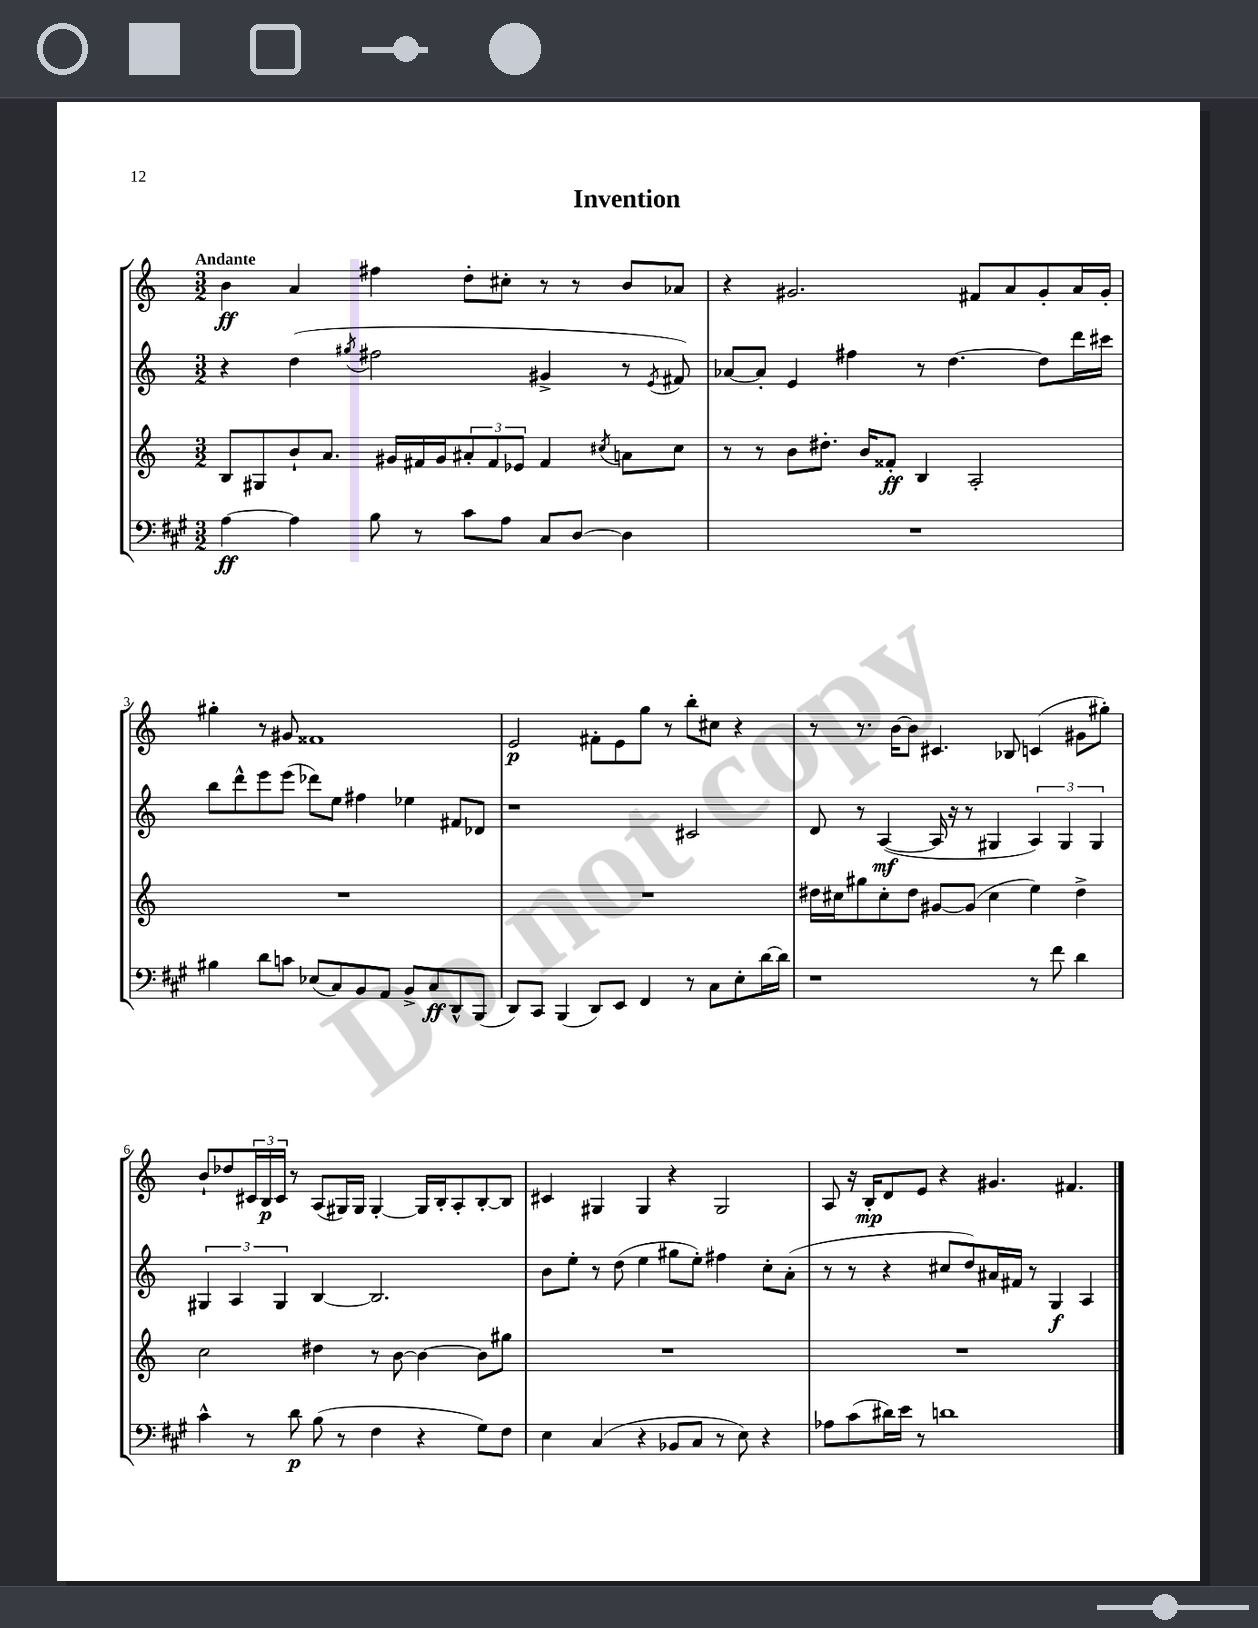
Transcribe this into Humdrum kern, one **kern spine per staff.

**kern	**dynam	**kern	**dynam	**kern	**dynam	**kern	**dynam
*part4	*part4	*part3	*part3	*part2	*part2	*part1	*part1
*staff4	*staff4	*staff3	*staff3	*staff2	*staff2	*staff1	*staff1
*clefF4	*	*clefG2	*	*clefG2	*	*clefG2	*
*k[f#c#g#]	*	*k[]	*	*k[]	*	*k[]	*
*M3/2	*	*M3/2	*	*M3/2	*	*M3/2	*
=1	=1	=1	=1	=1	=1	=1	=1
!	!	!	!	!	!	!LO:TX:a:B:t=Andante	!
[4A\	ff	8B/L	.	4r	.	4b\	ff
.	.	8G#X/	.	.	.	.	.
4A\]	.	8b`/	.	(4dd\	.	4a/	.
.	.	8.a/J	.	.	.	.	.
.	.	.	.	8qgg#X/	.	.	.
8B\	.	.	.	2ff#X\	.	4ff#X\	.
.	.	16g#X/LL	.	.	.	.	.
8r	.	16f#X/	.	.	.	.	.
.	.	16g#/J	.	.	.	.	.
8c#\L	.	12a#X'/	.	.	.	8dd'\L	.
.	.	12f#/	.	.	.	.	.
8A\J	.	.	.	.	.	8cc#X'\J	.
.	.	12e-X/J	.	.	.	.	.
8C#/L	.	4f#/	.	4g#X^/	.	8r	.
[8D/J	.	.	.	.	.	8r	.
.	.	8qcc#X/	.	.	.	.	.
4D\]	.	8an\L	.	8r	.	8b/L	.
.	.	.	.	8qe/	.	.	.
.	.	8cc#\J	.	8f#X/)	.	8a-X/J	.
=2	=2	=2	=2	=2	=2	=2	=2
1.r	.	8r	.	[8a-X/L	.	4r	.
.	.	8r	.	8a-'/J]	.	.	.
.	.	8b\L	.	4e/	.	2.g#X/	.
.	.	8.dd#X'\J	.	.	.	.	.
.	.	.	.	4ff#X\	.	.	.
.	.	16b/KL	.	.	.	.	.
.	.	8f##X'/J	ff	.	.	.	.
.	.	4B/	.	8r	.	.	.
.	.	.	.	[4.dd\	.	.	.
.	.	2A'/	.	.	.	8f#X/L	.
.	.	.	.	.	.	8a/	.
.	.	.	.	8dd\L]	.	8g#'/	.
.	.	.	.	16ddd\L	.	16a/L	.
.	.	.	.	16ccc#X\JJ	.	16g#'/JJ	.
!!LO:LB:g=z
=3	=3	=3	=3	=3	=3	=3	=3
4B#X\	.	1.r	.	8bb\L	.	4gg#X'\	.
.	.	.	.	8ddd^^\	.	.	.
8d\L	.	.	.	8eee\	.	8r	.
8cn\J	.	.	.	(8eee\J	.	8g#X/	.
(8E-X/L	.	.	.	8ddd-X\L)	.	1f##X	.
8C#/)	.	.	.	8ee\J	.	.	.
8BB/	.	.	.	4ff#X\	.	.	.
8AA/J	.	.	.	.	.	.	.
8BB^/L	.	.	.	4ee-X\	.	.	.
8C#/	ff	.	.	.	.	.	.
8DD^^/	.	.	.	8f#X/L	.	.	.
(8BBB/J	.	.	.	8d-X/J	.	.	.
=4	=4	=4	=4	=4	=4	=4	=4
8DD/L)	.	1.r	.	1r	.	2e/	p
8CC#/J	.	.	.	.	.	.	.
(4BBB/	.	.	.	.	.	.	.
8DD/L)	.	.	.	.	.	8f#X'\L	.
8EE/J	.	.	.	.	.	8e\	.
4FF#/	.	.	.	.	.	8gg\J	.
.	.	.	.	.	.	8r	.
8r	.	.	.	2c#X/	.	8bb'\L	.
8C#\L	.	.	.	.	.	8cc#X\J	.
8E'\	.	.	.	.	.	4r	.
[16d\L	.	.	.	.	.	.	.
16d\JJ]	.	.	.	.	.	.	.
=5	=5	=5	=5	=5	=5	=5	=5
1r	.	16dd#X\LL	.	8d/	.	8r	.
.	.	16cc#X\J	.	.	.	.	.
.	.	8gg#X\	.	8r	.	8.r	.
.	.	8cc#'\	.	([4A/	mf	.	.
.	.	.	.	.	.	[16b\KL	.
.	.	8dd#\J	.	.	.	8b\J]	.
.	.	[8g#X/L	.	16A/]	.	4.c#X/	.
.	.	.	.	16r	.	.	.
.	.	(8g#/J]	.	8r	.	.	.
.	.	4cc#\	.	4G#X/	.	.	.
.	.	.	.	.	.	8B-X/	.
8r	.	4ee\)	.	6A/)	.	(4cn/	.
8f#\	.	.	.	.	.	.	.
.	.	.	.	6G#/	.	.	.
4d\	.	4dd#^\	.	.	.	8g#X\L	.
.	.	.	.	6G#/	.	.	.
.	.	.	.	.	.	8gg#X'\J)	.
!!LO:LB:g=z
=6	=6	=6	=6	=6	=6	=6	=6
4c#^^\	.	2cc\	.	6G#X/	.	8b`/L	.
.	.	.	.	.	.	8dd-X/	.
.	.	.	.	6A/	.	.	.
8r	.	.	.	.	.	24c#X/L	.
.	.	.	.	.	.	24B/	p
.	.	.	.	6G#/	.	24c#/JJ	.
8d\	p	.	.	.	.	8r	.
(8B\	.	4dd#X\	.	[4B/	.	(8A/L	.
8r	.	.	.	.	.	16G#X/L)	.
.	.	.	.	.	.	16G#/JJ	.
4F#\	.	8r	.	2.B/]	.	[4G#'/	.
.	.	[8b\	.	.	.	.	.
4r	.	4b\_	.	.	.	16G#/LL]	.
.	.	.	.	.	.	16B'/J	.
.	.	.	.	.	.	8A'/	.
8G#\L)	.	8b\L]	.	.	.	[8B'/	.
8F#\J	.	8gg#X\J	.	.	.	8B/J]	.
=7	=7	=7	=7	=7	=7	=7	=7
4E\	.	1.r	.	8b\L	.	4c#X/	.
.	.	.	.	8ee'\J	.	.	.
(4C#/	.	.	.	8r	.	4G#X/	.
.	.	.	.	(8dd\	.	.	.
4r	.	.	.	4ee\	.	4G#/	.
8BB-X/L	.	.	.	8gg#X\L	.	4r	.
8C#/J	.	.	.	8ee'\J)	.	.	.
8r	.	.	.	4ff#X\	.	2G#/	.
8E\)	.	.	.	.	.	.	.
4r	.	.	.	8cc'\L	.	.	.
.	.	.	.	(8a'\J	.	.	.
=8	=8	=8	=8	=8	=8	=8	=8
8A-X\L	.	1.r	.	8r	.	8A/	.
(8c#\	.	.	.	8r	.	16r	.
.	.	.	.	.	.	16B'/KL	mp
16d#X\L)	.	.	.	4r	.	8d/	.
16e\JJ	.	.	.	.	.	.	.
8r	.	.	.	.	.	8e/J	.
1dn	.	.	.	8cc#X/L	.	4r	.
.	.	.	.	8dd/)	.	.	.
.	.	.	.	16a#X/L	.	4.g#X/	.
.	.	.	.	16f#X/JJ	.	.	.
.	.	.	.	8r	.	.	.
.	.	.	.	4G/	f	.	.
.	.	.	.	.	.	4.f#X/	.
.	.	.	.	4A/	.	.	.
==	==	==	==	==	==	==	==
*-	*-	*-	*-	*-	*-	*-	*-
